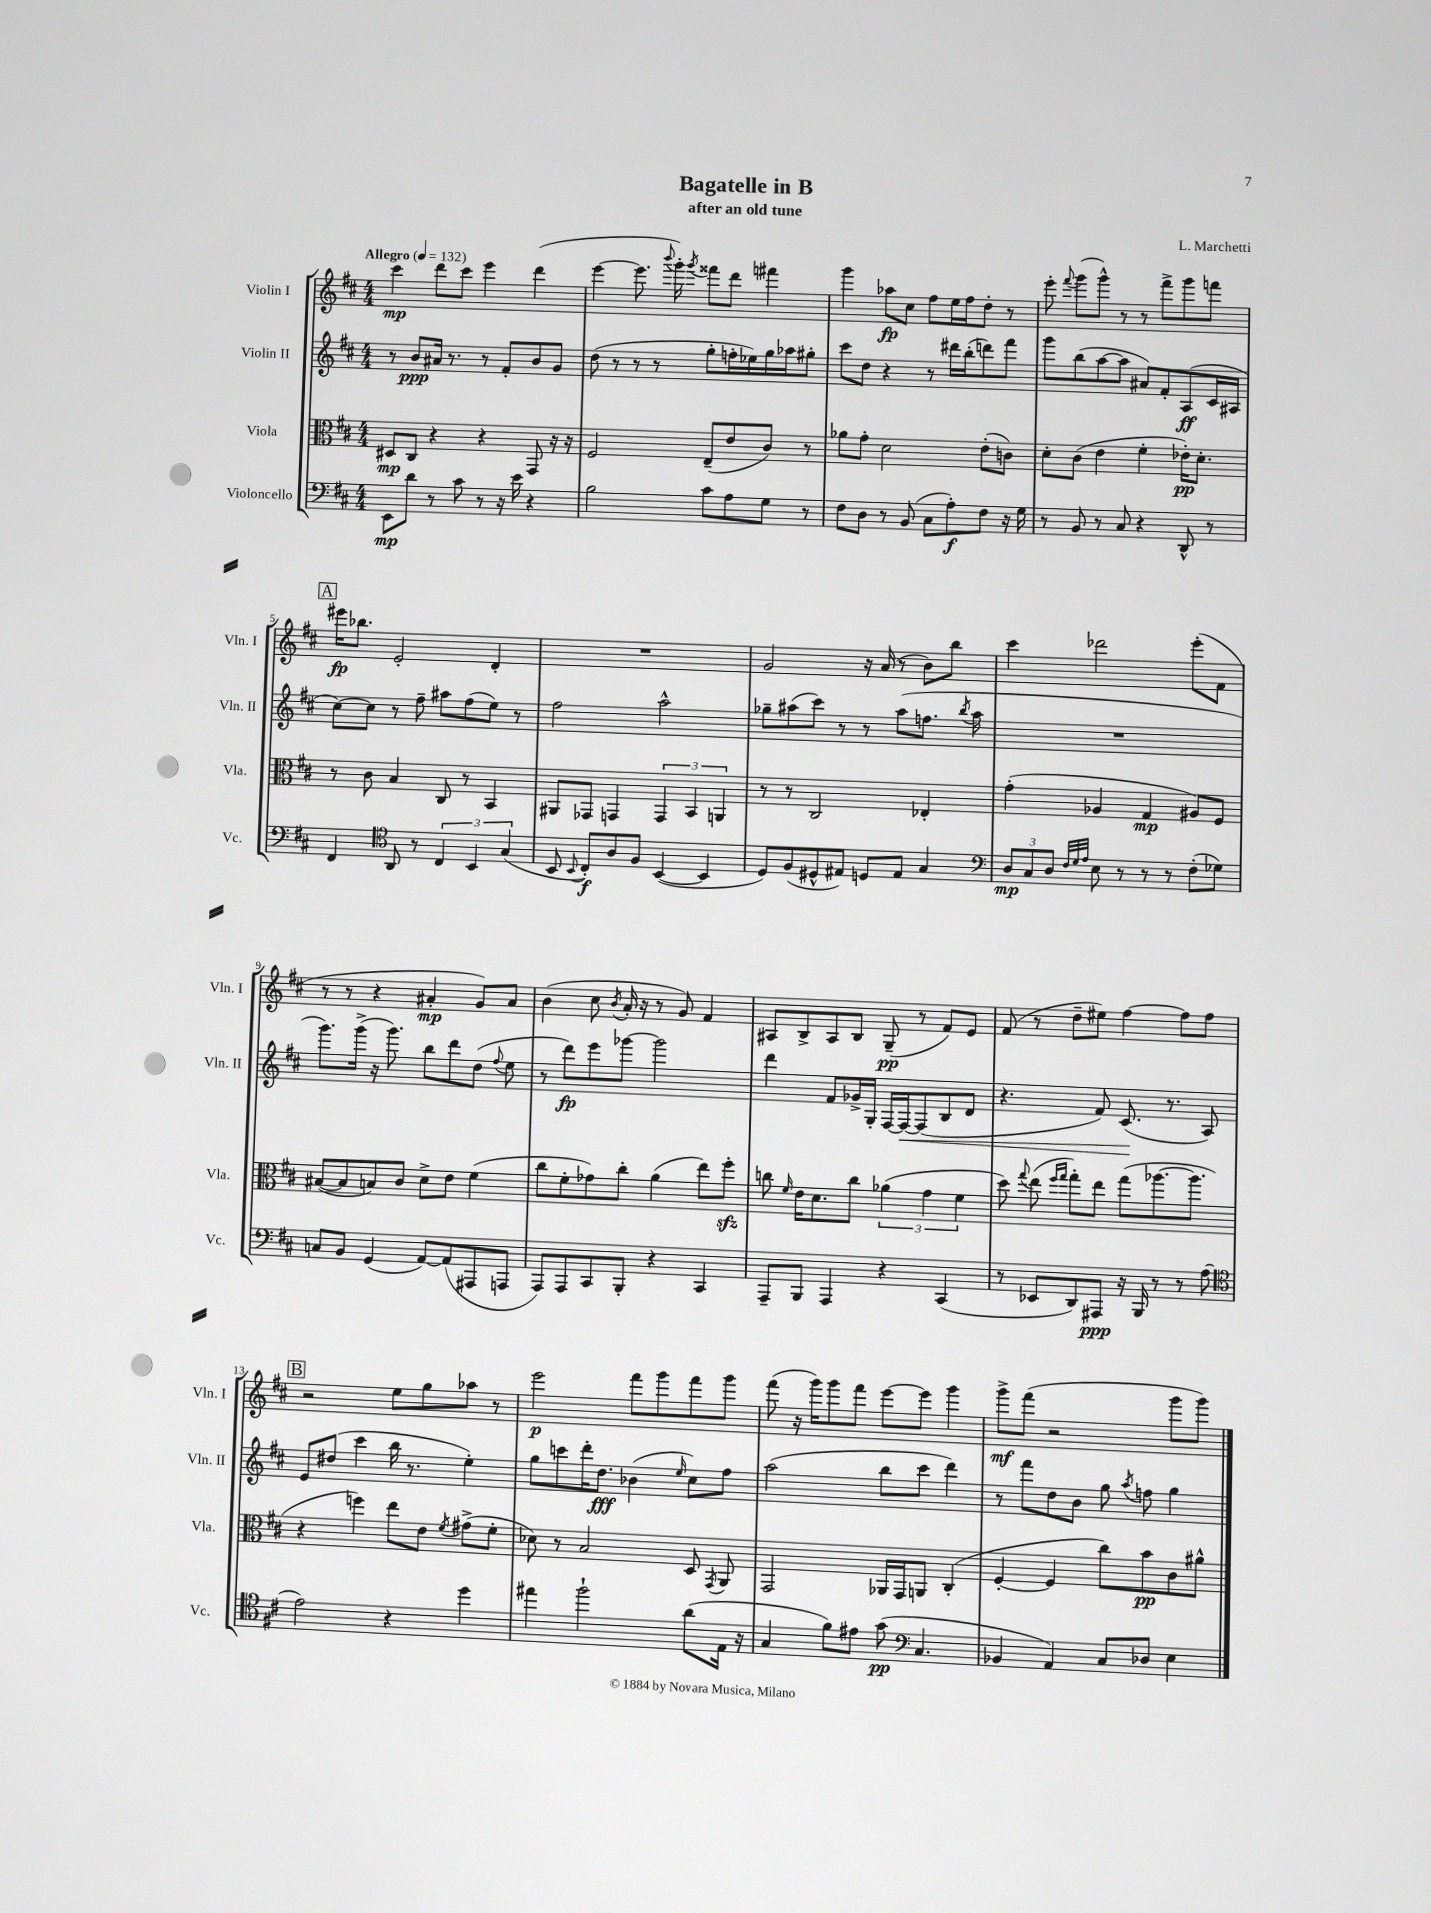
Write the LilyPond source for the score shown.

\header { title = "Bagatelle in B" composer = "L. Marchetti" subtitle = "after an old tune" }
<<
\new StaffGroup <<
\new Staff = "s0" \with { instrumentName = "Violin I" shortInstrumentName = "Vln. I" } {
    \clef treble \key d \major \numericTimeSignature \time 4/4 \tempo "Allegro" 4 = 132
    \autoBeamOff cis'''4\mp d'''8[ cis'''8] e'''4 d'''4( |
    e'''4~ e'''8. \appoggiatura { b'''8 } g'''16-.) \acciaccatura { g'''8 } fisis'''8[ d'''8] fis'''4 |
    g'''4 aes''8[\fp cis''8] fis''8[ e''16 fis''16 d''8]-. r8 |
    e'''8-. \appoggiatura { fis'''8 } g'''8[( g'''8]-^) r8 r8 fis'''8[-> g'''8 f'''8] |
    \mark \markup { \box "A" } eis'''16[\fp bes''8.] e'2-. d'4-. |
    R1 |
    g'2 r16 a'16( r8 b'8[) b''8] |
    cis'''4 des'''2 e'''8[-.( fis'8] |
    r8 r8 r4 ais'4-.\mp g'8[) ais'8] |
    b'4( cis''8 \acciaccatura { b'8 } a'16-. r16 r8 g'8) fis'4 |
    ais8[ b8-> ais8 b8] g8--\pp( r8 fis'8[) e'8] |
    fis'8( r8 d''8[-- eis''8]) fis''4~ fis''8[ fis''8] |
    \mark \markup { \box "B" } r2 e''8[ g''8 aes''8] r8 |
    e'''2\p fis'''8[ g'''8 fis'''8 g'''8] |
    fis'''8( r16 g'''16[) g'''8 fis'''8] e'''8[~ e'''8] g'''4 |
    g'''8[->\mf fis'''8]( r2 g'''8[ g'''8]) \bar "|." |
}
\new Staff = "s1" \with { instrumentName = "Violin II" shortInstrumentName = "Vln. II" } {
    \clef treble \key d \major \numericTimeSignature \time 4/4
    \autoBeamOff r8 b'8[\ppp ais'16] r8. r8 fis'8[-. b'8 g'8] |
    d''8( r8 r8 r8 g''8[-. f''16-. ees''16) g''16 aes''16 gis''8]-. |
    cis'''8[ d''8] r4 r8 dis'''16[ b''16-.( d'''8) fis'''8] |
    g'''8[ b''8( a''8~ a''8] ais'8[) fis'8-. a8\ff( cis'16 ais16] |
    \mark \markup { \box "A" } cis''8[~) cis''8] r8 fis''8-- ais''8[ fis''8( e''8]) r8 |
    fis''2 a''2-^ |
    ges''8[-- ais''8( cis'''8]) r8 r8 ais''8[( f''8.] \acciaccatura { b''8 } ais''16 |
    R1 |
    g'''8.[) g'''16]->( r16 g'''8.) b''8[ d'''8 d''8]( \appoggiatura { fis''8 } e''8 |
    r8 d'''8[\fp) e'''8 ges'''8]~ ges'''2 |
    d'''4 fis'8[ ges'16-> g16]-. fis16[~ fis16~\< fis8( b8 d'8] |
    r4. fis'8) cis'8.\!( r8. a8) |
    \mark \markup { \box "B" } e'8[ dis''8]( cis'''4 b''16 r8. e''4-.) |
    g''8[ c'''8 d'''16-. d''8.]\fff bes'4( \grace { e''16 } cis''8[) fis''8] |
    a''2( b''8[ cis'''8] d'''4) |
    r8 fis'''8[ d''8 b'8] g''8 \acciaccatura { a''8 } f''8 g''4 \bar "|." |
}
\new Staff = "s2" \with { instrumentName = "Viola" shortInstrumentName = "Vla." } {
    \clef alto \key d \major \numericTimeSignature \time 4/4
    \autoBeamOff dis8[\mp cis8] r4 r4 g,8 r16 r16 |
    fis2 e8[--( e'8 cis'8]) r8 |
    aes'8[ g'8]-. d'2 e'8[-.( c'8]) |
    d'8[-. cis'8]( e'4 fis'4-. ees'16[-.\pp) d'8.]-. |
    \mark \markup { \box "A" } r8 cis'8 b4 cis8 r8 b,4 |
    ais,8[ ges,8] g,4 \tuplet 3/2 { g,4 b,4 a,4 } |
    r8 r8 cis2 ees4-. |
    g'4-.( aes4 g4\mp ais8[) fis8] |
    bis8[~( bis8 b8) cis'8] d'8[-> e'8] fis'4( |
    cis''8[ fis'8-. ges'8) cis''8]-. a'4( e''8[) fis''8]-.\sfz |
    c''8 \grace { fis'16 } e'16[ d'8. c''8] \tuplet 3/2 { aes'4( g'4 fis'4 } |
    d''8) \appoggiatura { g''8 } e''8( \grace { fis''16[ g''16] } g''8[-.) e''8] g''8[( aes''8.~ aes''8.] |
    \mark \markup { \box "B" } r4 f''4) e''8[ e'8] \acciaccatura { fis'8 } gis'8[->( fis'8]-. |
    des'8) r8 b2 d8 \acciaccatura { g,8 } a,8 |
    g,2 aes,16[ g,16 a,8] cis4-.( |
    fis4~-. fis4 cis''8[) b'8\pp cis'8 ais'8]-^ \bar "|." |
}
\new Staff = "s3" \with { instrumentName = "Violoncello" shortInstrumentName = "Vc." } {
    \clef bass \key d \major \numericTimeSignature \time 4/4
    \autoBeamOff e,8[\mp d'8] r8 cis'8 r8 r16 e'16 r4 |
    b2 cis'8[ a8 g8] r8 |
    fis8[ d8] r8 b,8( cis8[ a8-.\f) fis8] r16 g16 |
    r8 b,8 r8 cis8 r4 d,8-^ r8 |
    \mark \markup { \box "A" } fis,4 \clef tenor a,8 r8 \tuplet 3/2 { cis4 b,4 g4( } |
    b,8 \appoggiatura { b,8 } cis8[-.\f) a8 fis8] b,4~( b,4 |
    d8[) fis8( dis8-^ eis8]) d8[ eis8] g4 |
    \clef bass \tuplet 3/2 { d8[\mp cis8 d8] } \grace { fis32[ g32 a32] } e8 r8 r8 r8 fis8[-.( ges8]) |
    c8[ b,8] g,4( a,8[~) a,8( ais,,8 a,,8] |
    a,,8[) a,,8 cis,8 b,,8]-. r4 cis,4 |
    a,,8[-- b,,8] a,,4 r4 cis,4( |
    r8 ees,8[ d,8) ais,,8]\ppp r16 b,,16 r8 r8 a8( |
    \mark \markup { \box "B" } \clef tenor e'2) r4 d''4 |
    eis''4 fis''2-! a'8[( e16] r16 |
    g4 fis'8[) eis'8] g'8\pp( \clef bass cis4. |
    bes,4 a,4) cis8[ des8] e4 \bar "|." |
}
>>
>>
